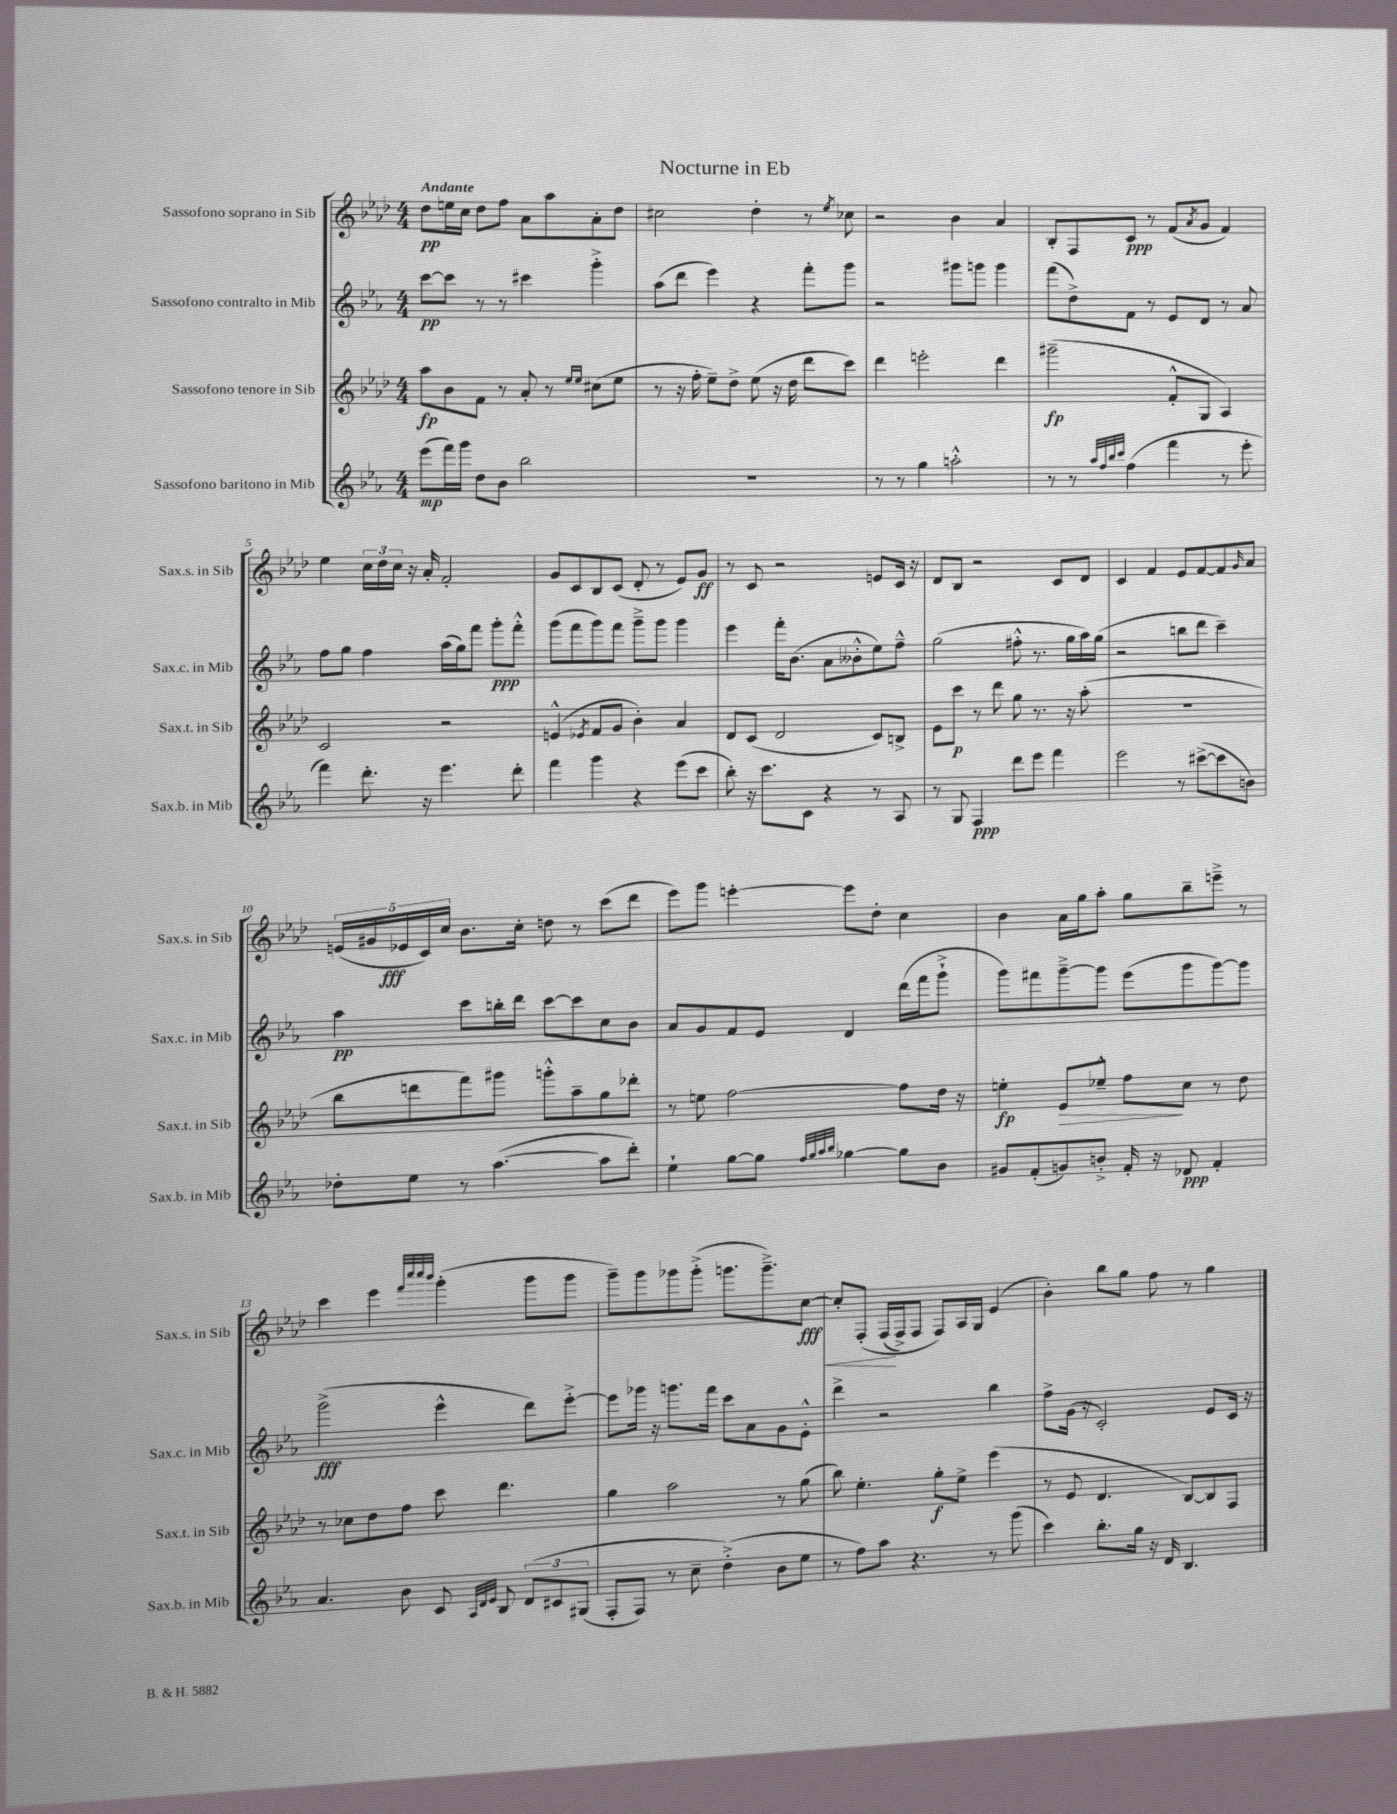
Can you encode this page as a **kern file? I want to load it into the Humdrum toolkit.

**kern	**dynam	**kern	**dynam	**kern	**dynam	**kern	**dynam
*part4	*part4	*part3	*part3	*part2	*part2	*part1	*part1
*staff4	*staff4	*staff3	*staff3	*staff2	*staff2	*staff1	*staff1
*I"Sassofono baritono in Mib	*	*I"Sassofono tenore in Sib	*	*I"Sassofono contralto in Mib	*	*I"Sassofono soprano in Sib	*
*I'Sax.b. in Mib	*	*I'Sax.t. in Sib	*	*I'Sax.c. in Mib	*	*I'Sax.s. in Sib	*
*clefG2	*	*clefG2	*	*clefG2	*	*clefG2	*
*k[b-e-a-]	*	*k[b-e-a-d-]	*	*k[b-e-a-]	*	*k[b-e-a-d-]	*
*M4/4	*	*M4/4	*	*M4/4	*	*M4/4	*
=1	=1	=1	=1	=1	=1	=1	=1
!	!	!	!	!	!	!LO:TX:a:B:t=Andante	!
(8eee-\L	mp	8aa-\L	fp	[8ccc\L	pp	8dd-\L	pp
16fff\L)	.	8b-\	.	8ccc\J]	.	16een\L	.
16ggg\JJ	.	.	.	.	.	16cc\JJ	.
8dd\L	.	8f\J	.	8r	.	8dd-\L	.
8b-\J	.	8r	.	8r	.	8ff\J	.
2bb-\	.	8a-'/	.	4ccc#X\	.	8a-\L	.
.	.	8r	.	.	.	8aa-\	.
.	.	16qqee-/LL	.	.	.	.	.
.	.	16qqee-/JJ	.	.	.	.	.
.	.	(8cc#X\L	.	4ggg'^\	.	8a-'\	.
.	.	8ee-\J	.	.	.	8dd-\J	.
=2	=2	=2	=2	=2	=2	=2	=2
1r	.	8r	.	(8aa-\L	.	2cc#X\	.
.	.	16r	.	8ddd\J	.	.	.
.	.	16ff'\	.	.	.	.	.
.	.	8ee-~\L)	.	4eee-\)	.	.	.
.	.	8dd-^\J	.	.	.	.	.
.	.	(8ee-\	.	4r	.	4dd-'\	.
.	.	16r	.	.	.	.	.
.	.	16dd-\	.	.	.	.	.
.	.	8ddd-\L	.	8fff'\L	.	8r	.
.	.	.	.	.	.	8qee-/	.
.	.	8ccc\J)	.	8ggg\J	.	8cc-X\	.
=3	=3	=3	=3	=3	=3	=3	=3
8r	.	4ddd-\	.	2r	.	2r	.
8r	.	.	.	.	.	.	.
4gg\	.	2eeen'\	.	.	.	.	.
2aan'^^\	.	.	.	8ggg#X\L	.	4b-\	.
.	.	.	.	8gggn\J	.	.	.
.	.	4ddd-\	.	4ggg\	.	4a-/	.
=4	=4	=4	=4	=4	=4	=4	=4
8r	.	(2ggg#X~\	fp	(8fff\L	.	8B-'/L	.
8r	.	.	.	8dd^\)	.	8F/	.
32qqaa-/LLL	.	.	.	.	.	.	.
32qqff/	.	.	.	.	.	.	.
32qqbb-/	.	.	.	.	.	.	.
32qqccc/JJJ	.	.	.	.	.	.	.
(4ff\	.	.	.	8f\J	.	8c/J	ppp
.	.	.	.	8r	.	8r	.
4fff\	.	8f'^^/L	.	8e-/L	.	(8f/L	.
.	.	.	.	.	.	8qa-/	.
.	.	8G/J	.	8d/J	.	8g/J	.
8r	.	4A-/)	.	8r	.	4f/)	.
8eee-'\	.	.	.	8a-/	.	.	.
!!LO:LB:g=z
=5	=5	=5	=5	=5	=5	=5	=5
4fff\)	.	2c/	.	8ff\L	.	4ee-\	.
.	.	.	.	8gg\J	.	.	.
8.ddd'\	.	.	.	4ff\	.	24cc\LL	.
.	.	.	.	.	.	24dd-\	.
.	.	.	.	.	.	24cc\JJ	.
.	.	.	.	.	.	16r	.
16r	.	.	.	.	.	16a-'/	.
4.eee-\	.	2r	.	(16aa-\LL	.	2f'/	.
.	.	.	.	16gg\J)	.	.	.
.	.	.	.	8fff\J	.	.	.
.	.	.	.	8ggg'\L	ppp	.	.
8ddd'\	.	.	.	8fff'^^\J	.	.	.
=6	=6	=6	=6	=6	=6	=6	=6
4fff\	.	(4en^^/	.	(8ggg\L	.	8g/L	.
.	.	.	.	8fff\	.	8c/	.
.	.	8qe-X/	.	.	.	.	.
4ggg\	.	8f/L	.	8ggg\)	.	8B-/	.
.	.	8g/J	.	8fff\J	.	(8c/J	.
4r	.	4b-'\)	.	8ggg~^\L	.	8d-'/	.
.	.	.	.	8ggg\J	.	8r	.
(8eee-\L	.	4a-/	.	4ggg\	.	8e-/L)	.
8ccc\J	.	.	.	.	.	8g/J	ff
=7	=7	=7	=7	=7	=7	=7	=7
8bb-'\)	.	8d-/L	.	4eee-\	.	8r	.
16r	.	(8c/J	.	.	.	8c/	.
8.ccc\L	.	.	.	.	.	.	.
.	.	2d-/	.	16fff'\KL	.	2r	.
.	.	.	.	(8.b-\J	.	.	.
8c\J	.	.	.	.	.	.	.
4r	.	.	.	8a-\L	.	.	.
.	.	.	.	8b--X'^^\	.	.	.
8r	.	8c/L)	.	8ee-\)	.	8en/L	.
8A-/	.	8Bn^/J	.	8ff~^^\J	.	16c/Jk	.
.	.	.	.	.	.	16r	.
=8	=8	=8	=8	=8	=8	=8	=8
8r	.	8e-\L	.	(2gg\	.	8d-/L	.
8G/	.	8ccc\J	p	.	.	8B-/J	.
4F/	ppp	8r	.	.	.	2r	.
.	.	8ddd-\	.	.	.	.	.
8ddd\L	.	8gg\	.	8ff#X'^^\	.	.	.
8eee-\J	.	8.r	.	8.r	.	.	.
4fff\	.	.	.	.	.	8c/L	.
.	.	16r	.	16gg\LL	.	.	.
.	.	(8aa-'\	.	16aa-\)	.	8d-/J	.
.	.	.	.	(16gg\JJ	.	.	.
=9	=9	=9	=9	=9	=9	=9	=9
2eee-\	.	1r	.	2r	.	4c/	.
.	.	.	.	.	.	4f/	.
8r	.	.	.	8bbn\L	.	8e-/L	.
([8ccc#X^\L	.	.	.	8ddd\J	.	[8f/	.
8ccc#\]	.	.	.	4ccc~\)	.	8f/]	.
.	.	.	.	.	.	16qqg/	.
8bn\J)	.	.	.	.	.	8a-/J	.
!!LO:LB:g=z
=10	=10	=10	=10	=10	=10	=10	=10
8dd-X'\L	.	8bb-\L	.	4aa-\	pp	(20en/LL	.
.	.	.	.	.	.	20g#X/	.
.	.	.	.	.	.	20e-X/	fff
8ee-\J	.	8dddn\	.	.	.	.	.
.	.	.	.	.	.	20c/)	.
.	.	.	.	.	.	20cc/JJ	.
8r	.	8fff\)	.	8ccc\L	.	8.b-\L	.
([4.aa-\	.	8ggg#X\J	.	16bbn'\L	.	.	.
.	.	.	.	16ddd\JJ	.	16cc'\Jk	.
.	.	8gggn'^^\L	.	[8ccc\L	.	8ddn\	.
.	.	8aa-~\	.	8ccc\]	.	8r	.
8aa-\L]	.	8gg\	.	8cc\	.	(8ccc\L	.
8ddd'\J)	.	8ddd-X'\J	.	8b-\J	.	8ddd-\J	.
=11	=11	=11	=11	=11	=11	=11	=11
4ee-`\	.	8r	.	8a-/L	.	8eee-\L)	.
.	.	8een\	.	8g/	.	8ggg\J	.
[8gg\L	.	[2ff\	.	8f/	.	[4eeen'\	.
8gg\J]	.	.	.	8e-/J	.	.	.
32qqff/LLL	.	.	.	.	.	.	.
32qqgg/	.	.	.	.	.	.	.
32qqaa-/	.	.	.	.	.	.	.
32qqbb-/JJJ	.	.	.	.	.	.	.
[4gg-X\	.	.	.	4d/	.	8eee\L]	.
.	.	.	.	.	.	8dd-'\J	.
8gg-\L]	.	8ff\L]	.	(16ddd\LL	.	4cc\	.
.	.	.	.	16fff\J	.	.	.
8b-\J	.	16dd-\Jk	.	8ggg`^\J	.	.	.
.	.	16r	.	.	.	.	.
=12	=12	=12	=12	=12	=12	=12	=12
8g#X/L	.	4een'\	fp	8ggg\L)	.	4b-\	.
(8f'/	.	.	.	8fff#X\	.	.	.
!	!	!	!LO:HP:b	!	!	!	!
8gn/)	.	8e-/L	>	[8ggg~^\	.	16a-\LL	.
.	.	.	.	.	.	16gg\J	.
8bn'^/J	.	8ee-X~^^/J	.	8ggg\J]	.	8aa-'\J	.
16f'/	.	8ff\L	.	(8eee-\L	.	8gg\L	.
16r	.	.	.	.	.	.	.
8d-X/	ppp	8cc\J	]	8ggg\	.	8bb-~\	.
4f'/	.	8r	.	[8ggg\)	.	8eeen~^\J	.
.	.	8dd-\	.	8ggg\J]	.	8r	.
!!LO:LB:g=z
=13	=13	=13	=13	=13	=13	=13	=13
4.a-/	.	8r	.	(2ggg^\	fff	4ccc\	.
.	.	8cc-X\L	.	.	.	.	.
.	.	8dd-\	.	.	.	4eee-\	.
8b-\	.	8ff\J	.	.	.	.	.
.	.	.	.	.	.	32qqfff/LLL	.
.	.	.	.	.	.	32qqcccc/	.
.	.	.	.	.	.	32qqcccc/	.
.	.	.	.	.	.	32qqbbb-/JJJ	.
8c/	.	8ccc\	.	4eee-^^\	.	(4ggg'\	.
32qqA-/LLL	.	.	.	.	.	.	.
32qqd/	.	.	.	.	.	.	.
32qqe-/JJJ	.	.	.	.	.	.	.
8B-/	.	4.ddd-\	.	.	.	.	.
(12d/L	.	.	.	8ddd\L)	.	8ggg\L	.
12c#X/	.	.	.	.	.	.	.
.	.	.	.	[8eee-'^\J	.	8ggg\J	.
(12G#X/J	.	.	.	.	.	.	.
=14	=14	=14	=14	=14	=14	=14	=14
8F'/L	.	4gg\	.	8eee-\L]	.	8ggg~\L)	.
8F/J)	.	.	.	16ggg-X\Jk	.	8ggg\	.
.	.	.	.	16r	.	.	.
8r	.	2aa-\	.	8.gggn\L	.	8ggg-X\	.
8cc~\	.	.	.	.	.	(8ggg-'^\J	.
.	.	.	.	16fff\Jk	.	.	.
(4dd'^\)	.	.	.	8ccc\L	.	8.gggn\L	.
.	.	.	.	8a-\	.	.	.
.	.	.	.	.	.	8.ggg~^\)	.
8b-\L	.	8r	.	8g\	.	.	.
!	!	!	!	!	!	!	!LO:HP:b
8ee-\J	.	(8gg\	.	8e-'^^\J	.	[8cc\J	< fff
=15	=15	=15	=15	=15	=15	=15	=15
8r	.	8bb-\)	.	4ddd^\	.	8cc'/L]	.
8ff\L)	.	4.ee-'\	.	.	.	(8F'/J	.
8aa-\J	.	.	.	2r	.	(16F/LL	.
.	.	.	.	.	.	16F^/J)	[
4.r	.	.	.	.	.	8F/J	.
.	.	8gg'\L	f	.	.	8F/L)	.
.	.	8ee-^\J	.	.	.	16A-/L	.
.	.	.	.	.	.	16G/JJ	.
8r	.	(4eee-\	.	4bb-\	.	(4e-/	.
(8ggg\	.	.	.	.	.	.	.
=16	=16	=16	=16	=16	=16	=16	=16
4ccc\)	.	8r	.	8ff^\L	.	4b-'\)	.
.	.	8e-/	.	(16g\Jk	.	.	.
.	.	.	.	16r	.	.	.
8.bb-'\L	.	4.d-/	.	2c'/)	.	8bb-\L	.
.	.	.	.	.	.	8gg\J	.
16gg\Jk	.	.	.	.	.	.	.
16r	.	.	.	.	.	8ff\	.
16d/	.	.	.	.	.	.	.
4.B-/	.	[8B-/L)	.	.	.	8r	.
.	.	8B-/]	.	8e-/L	.	4gg\	.
.	.	8F/J	.	16c/Jk	.	.	.
.	.	.	.	16r	.	.	.
==	==	==	==	==	==	==	==
*-	*-	*-	*-	*-	*-	*-	*-
